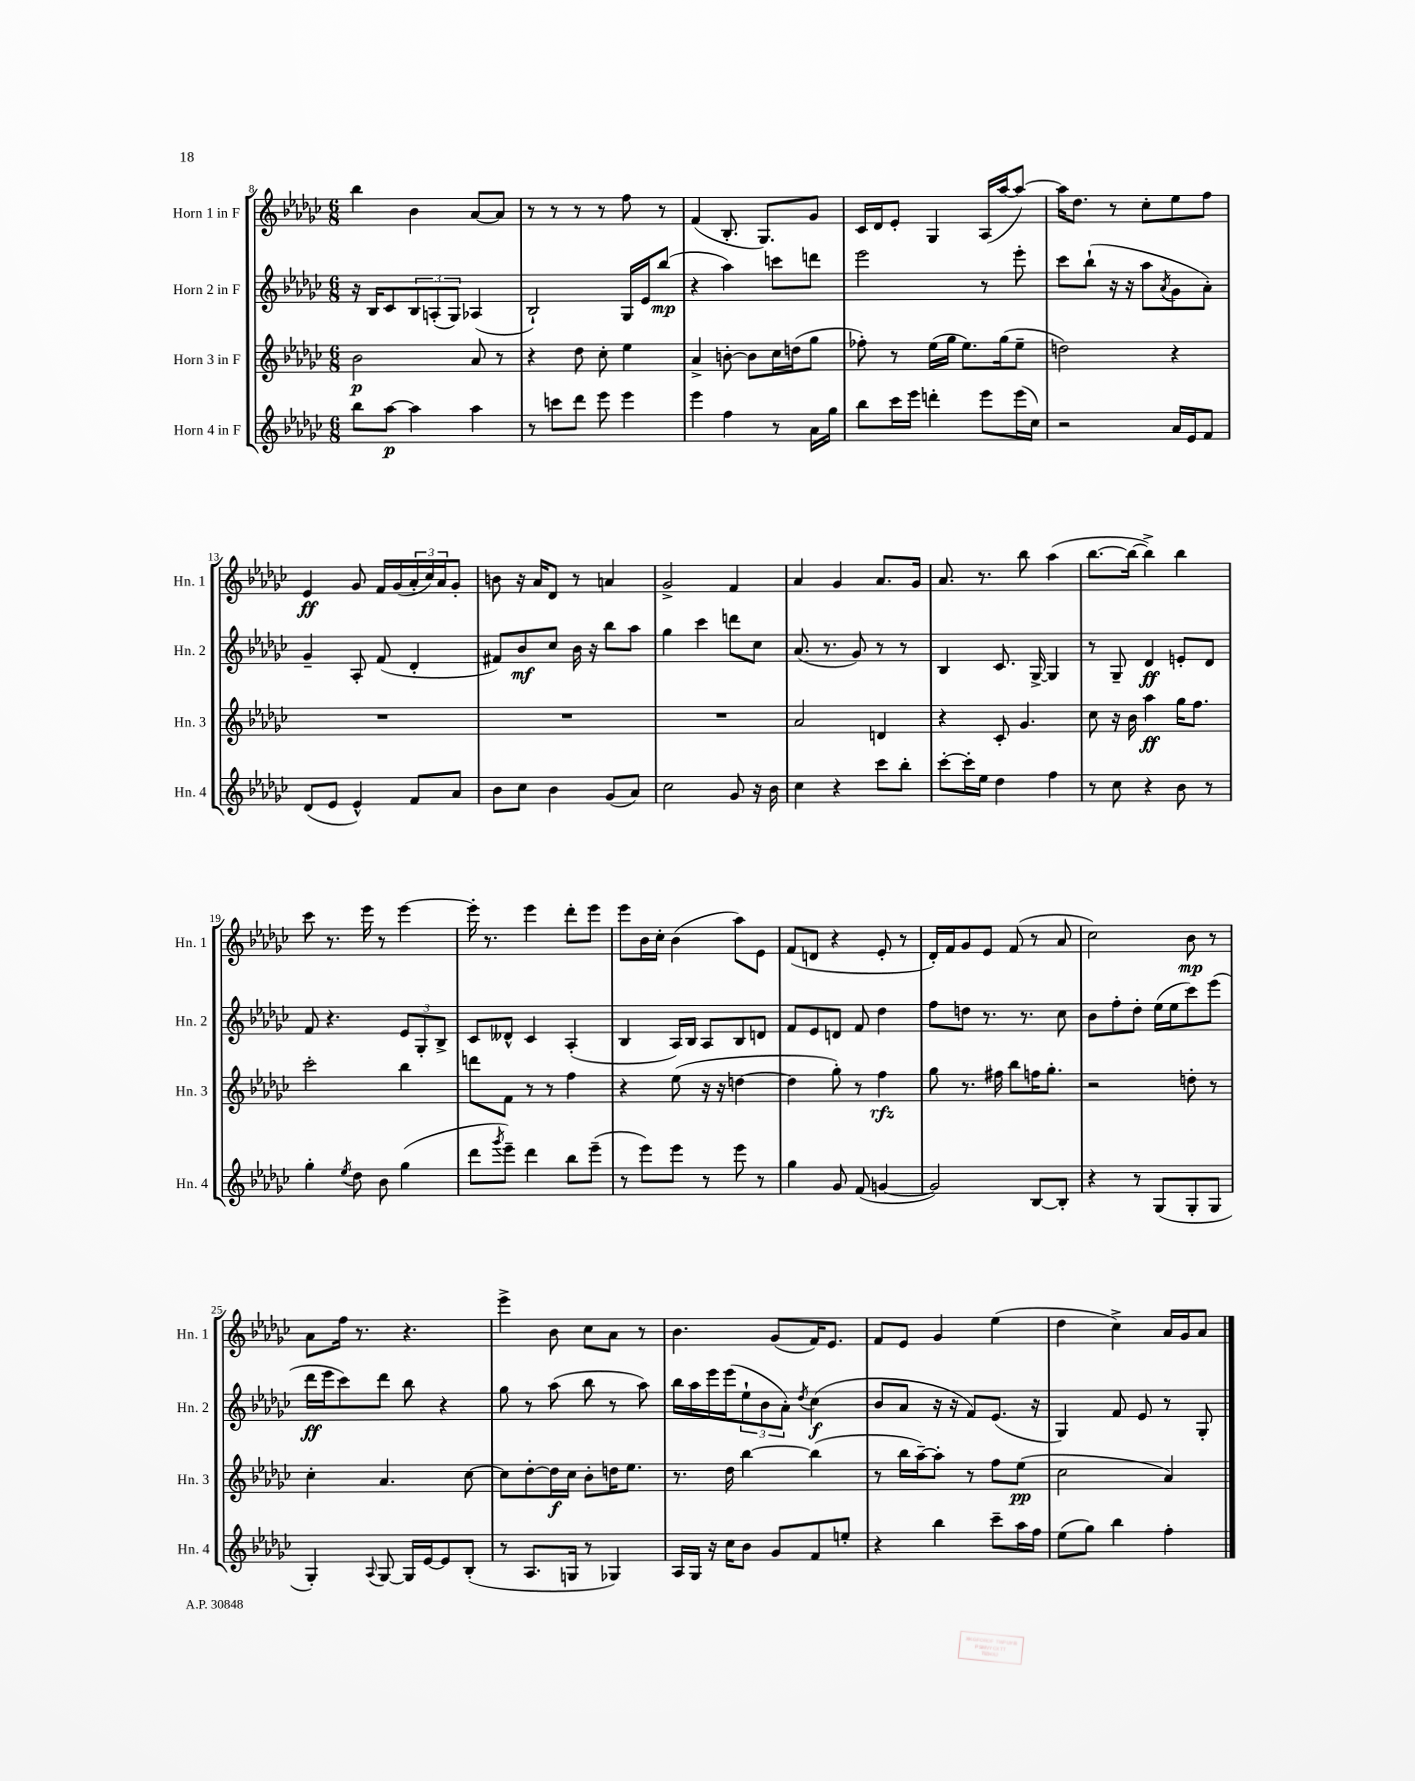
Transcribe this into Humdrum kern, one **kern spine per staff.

**kern	**dynam	**kern	**dynam	**kern	**dynam	**kern	**dynam
*part4	*part4	*part3	*part3	*part2	*part2	*part1	*part1
*staff4	*staff4	*staff3	*staff3	*staff2	*staff2	*staff1	*staff1
*I"Horn 4 in F	*	*I"Horn 3 in F	*	*I"Horn 2 in F	*	*I"Horn 1 in F	*
*I'Hn. 4	*	*I'Hn. 3	*	*I'Hn. 2	*	*I'Hn. 1	*
*clefG2	*	*clefG2	*	*clefG2	*	*clefG2	*
*k[b-e-a-d-g-c-]	*	*k[b-e-a-d-g-c-]	*	*k[b-e-a-d-g-c-]	*	*k[b-e-a-d-g-c-]	*
*M6/8	*	*M6/8	*	*M6/8	*	*M6/8	*
=8	=8	=8	=8	=8	=8	=8	=8
8bb-\L	.	2b-\	p	16r	.	4bb-\	.
.	.	.	.	16B-/KL	.	.	.
[8aa-\J	p	.	.	8c-/	.	.	.
4aa-\]	.	.	.	12B-/	.	4b-\	.
.	.	.	.	(12An'/	.	.	.
.	.	.	.	12G-/J)	.	.	.
4aa-\	.	8a-/	.	(4A-X/	.	[8a-/L	.
.	.	8r	.	.	.	8a-/J]	.
=9	=9	=9	=9	=9	=9	=9	=9
8r	.	4r	.	2B-`/)	.	8r	.
8cccn\L	.	.	.	.	.	8r	.
8ddd-\J	.	8dd-\	.	.	.	8r	.
8eee-\	.	8cc-'\	.	.	.	8r	.
4eee-\	.	4ee-\	.	16G-/LL	.	8ff\	.
.	.	.	.	16e-/J	.	.	.
.	.	.	.	(8bb-/J	mp	8r	.
=10	=10	=10	=10	=10	=10	=10	=10
4eee-\	.	4a-^/	.	4r	.	(4f/	.
4ff\	.	[8bn'\	.	4aa-\)	.	8.B-'/	.
.	.	8b\L]	.	.	.	.	.
.	.	.	.	.	.	8.G-/L)	.
8r	.	16cc-\L	.	8cccn\L	.	.	.
.	.	(16ddn\J	.	.	.	.	.
16a-\LL	.	8gg-\J	.	8dddn\J	.	8g-/J	.
16gg-\JJ	.	.	.	.	.	.	.
=11	=11	=11	=11	=11	=11	=11	=11
8bb-\L	.	8ff-X'\)	.	2eee-\	.	16c-/LL	.
.	.	.	.	.	.	16d-/J	.
16ccc-\L	.	8r	.	.	.	8e-'/J	.
16eee-\JJ	.	.	.	.	.	.	.
4dddn'\	.	(16ee-\LL	.	.	.	4G-/	.
.	.	16gg-\JJ	.	.	.	.	.
.	.	8.ee-\L)	.	.	.	.	.
8eee-\L	.	.	.	8r	.	(16A-/LL	.
.	.	(16gg-\k	.	.	.	[16aa-/J	.
(16eee-\L	.	8ee-~\J	.	8eee-'\	.	8aa-/J_)	.
16cc-\JJ)	.	.	.	.	.	.	.
=12	=12	=12	=12	=12	=12	=12	=12
2r	.	2ddn\)	.	8ccc-\L	.	16aa-\KL]	.
.	.	.	.	.	.	8.dd-\J	.
.	.	.	.	(8bb-`\J	.	.	.
.	.	.	.	16r	.	8r	.
.	.	.	.	16r	.	.	.
.	.	.	.	8aa-\L	.	8cc-'\L	.
.	.	.	.	8qa-/	.	.	.
16a-/LL	.	4r	.	8g-\	.	8ee-\	.
16e-/J	.	.	.	.	.	.	.
8f/J	.	.	.	8a-'\J)	.	8ff\J	.
!!LO:LB:g=z
=13	=13	=13	=13	=13	=13	=13	=13
(8d-/L	.	2.r	.	4g-~/	.	4e-/	ff
8e-/J	.	.	.	.	.	.	.
4e-^^/)	.	.	.	8A-'/	.	8g-/	.
.	.	.	.	(8f/	.	16f/LL	.
.	.	.	.	.	.	(16g-/	.
8f/L	.	.	.	4d-'/	.	24a-'/	.
.	.	.	.	.	.	24cc-/)	.
.	.	.	.	.	.	24a-/J	.
8a-/J	.	.	.	.	.	8g-'/J	.
=14	=14	=14	=14	=14	=14	=14	=14
8b-\L	.	2.r	.	8f#X/L)	.	8bn\	.
8cc-\J	.	.	.	8b-/	mf	16r	.
.	.	.	.	.	.	16a-/KL	.
4b-\	.	.	.	8cc-/J	.	8d-/J	.
.	.	.	.	16b-\	.	8r	.
.	.	.	.	16r	.	.	.
(8g-/L	.	.	.	8bb-\L	.	4an/	.
8a-/J)	.	.	.	8aa-\J	.	.	.
=15	=15	=15	=15	=15	=15	=15	=15
2cc-\	.	2.r	.	4gg-\	.	2g-^/	.
.	.	.	.	4ccc-\	.	.	.
8g-/	.	.	.	8dddn\L	.	4f/	.
16r	.	.	.	8cc-\J	.	.	.
16b-\	.	.	.	.	.	.	.
=16	=16	=16	=16	=16	=16	=16	=16
4cc-\	.	2a-/	.	(8.a-/	.	4a-/	.
.	.	.	.	8.r	.	.	.
4r	.	.	.	.	.	4g-/	.
.	.	.	.	8g-/)	.	.	.
8ccc-\L	.	4dn/	.	8r	.	8.a-/L	.
8bb-'\J	.	.	.	8r	.	.	.
.	.	.	.	.	.	16g-/Jk	.
=17	=17	=17	=17	=17	=17	=17	=17
[8ccc-'\L	.	4r	.	4B-/	.	8.a-/	.
16ccc-'\L]	.	.	.	.	.	.	.
16ee-\JJ	.	.	.	.	.	8.r	.
4dd-\	.	8c-'/	.	8.c-/	.	.	.
.	.	4.g-/	.	.	.	8bb-\	.
.	.	.	.	[16G-^/	.	.	.
4ff\	.	.	.	4G-/]	.	(4aa-\	.
=18	=18	=18	=18	=18	=18	=18	=18
8r	.	8cc-\	.	8r	.	[8.bb-\L	.
8cc-\	.	16r	.	8G-~/	.	.	.
.	.	16b-\	.	.	.	16bb-\Jk_	.
4r	.	4aa-\	ff	4d-/	ff	4bb-^\])	.
8b-\	.	16gg-\KL	.	8en'/L	.	4bb-\	.
.	.	8.ff\J	.	.	.	.	.
8r	.	.	.	8d-/J	.	.	.
!!LO:LB:g=z
=19	=19	=19	=19	=19	=19	=19	=19
4gg-'\	.	2ccc-'\	.	8f/	.	8ccc-\	.
.	.	.	.	4.r	.	8.r	.
8qee-/	.	.	.	.	.	.	.
8dd-\	.	.	.	.	.	.	.
.	.	.	.	.	.	16eee-\	.
8b-\	.	.	.	.	.	8r	.
(4gg-\	.	4bb-\	.	12e-/L	.	[4eee-\	.
.	.	.	.	12G-'/	.	.	.
.	.	.	.	12B-^/J	.	.	.
=20	=20	=20	=20	=20	=20	=20	=20
8ddd-\L	.	8dddn\L	.	8c-/L	.	16eee-'\]	.
.	.	.	.	.	.	8.r	.
8qggg-/	.	.	.	.	.	.	.
8eee-~\J)	.	8f\J	.	8d--X^^/J	.	.	.
4ddd-\	.	8r	.	4c-/	.	4eee-\	.
.	.	8r	.	.	.	.	.
8bb-\L	.	4ff\	.	(4A-'/	.	8ddd-'\L	.
(8eee-~\J	.	.	.	.	.	8eee-\J	.
=21	=21	=21	=21	=21	=21	=21	=21
8r	.	4r	.	4B-/	.	8eee-\L	.
8eee-\L)	.	.	.	.	.	16b-\L	.
.	.	.	.	.	.	16cc-'\JJ	.
8eee-\J	.	(8ee-\	.	16A-/LL)	.	(4b-\	.
.	.	.	.	16B-/JJ	.	.	.
8r	.	16r	.	8A-/L	.	.	.
.	.	16r	.	.	.	.	.
8eee-\	.	[4ddn\	.	8B-/	.	8aa-\L)	.
8r	.	.	.	8dn/J	.	8e-\J	.
=22	=22	=22	=22	=22	=22	=22	=22
4gg-\	.	4dd\]	.	8f/L	.	(8f/L	.
.	.	.	.	8e-/	.	8dn/J	.
8g-/	.	8gg-'\)	.	8dn/J	.	4r	.
(8f/	.	8r	.	8f/	.	.	.
[4gn/	.	4ff\	rfz	4dd-\	.	8e-'/	.
.	.	.	.	.	.	8r	.
=23	=23	=23	=23	=23	=23	=23	=23
2g/])	.	8gg-\	.	8ff\L	.	16d-'/LL)	.
.	.	.	.	.	.	16f/J	.
.	.	8.r	.	8ddn\J	.	8g-/	.
.	.	.	.	8.r	.	8e-/J	.
.	.	16ff#X\	.	.	.	.	.
.	.	8bb-\L	.	.	.	(8f/	.
.	.	.	.	8.r	.	.	.
[8B-/L	.	16ffn\K	.	.	.	8r	.
.	.	8.gg-'\J	.	.	.	.	.
8B-'/J]	.	.	.	8cc-\	.	8a-/	.
=24	=24	=24	=24	=24	=24	=24	=24
4r	.	2r	.	8b-\L	.	2cc-\)	.
.	.	.	.	8ff'\	.	.	.
8r	.	.	.	8dd-'\J	.	.	.
(8G-/L	.	.	.	(16ee-\LL	.	.	.
.	.	.	.	16ee-\J	.	.	.
8G-'/	.	8ddn'\	.	8ccc-\)	.	8b-\	mp
8G-/J	.	8r	.	(8eee-\J	.	8r	.
!!LO:LB:g=z
=25	=25	=25	=25	=25	=25	=25	=25
4G-'/)	.	4cc-'\	.	16ddd-\LL	ff	8a-\L	.
.	.	.	.	16eee-\J	.	.	.
.	.	.	.	8ccc-\)	.	16ff\Jk	.
.	.	.	.	.	.	8.r	.
8qqA-/	.	.	.	.	.	.	.
[8G-/	.	4.a-/	.	8ddd-\J	.	.	.
16G-/LL]	.	.	.	8bb-\	.	4.r	.
[16e-/J	.	.	.	.	.	.	.
8e-/]	.	.	.	4r	.	.	.
(8B-'/J	.	[8cc-\	.	.	.	.	.
=26	=26	=26	=26	=26	=26	=26	=26
8r	.	8cc-\L]	.	8gg-\	.	4eee-^\	.
8.A-/L	.	[8dd-'\	.	8r	.	.	.
.	.	16dd-\L]	f	(8aa-\	.	8b-\	.
16Gn/Jk	.	16cc-\JJ	.	.	.	.	.
8r	.	8b-'\L	.	8bb-\	.	8cc-\L	.
4G-X/)	.	16ddn\K	.	8r	.	8a-\J	.
.	.	8.ee-\J	.	.	.	.	.
.	.	.	.	8aa-\)	.	8r	.
=27	=27	=27	=27	=27	=27	=27	=27
16A-/LL	.	8.r	.	16bb-\LL	.	4.b-\	.
16G-/JJ	.	.	.	16aa-\	.	.	.
16r	.	.	.	16eee-\	.	.	.
16cc-\KL	.	16dd-\	.	(16eee-\J	.	.	.
8b-\J	.	[4bb-\	.	12ee-`\	.	.	.
.	.	.	.	12b-\	.	.	.
8g-/L	.	.	.	.	.	(8g-/L	.
.	.	.	.	12a-'\J)	.	.	.
.	.	.	.	8qdd-/	.	.	.
8f/	.	(4bb-\]	.	(4cc-\	f	16f/K)	.
.	.	.	.	.	.	8.e-/J	.
8een'/J	.	.	.	.	.	.	.
=28	=28	=28	=28	=28	=28	=28	=28
4r	.	8r	.	8b-/L	.	8f/L	.
.	.	16bb-\LL	.	8a-/J	.	8e-/J	.
.	.	[16aa-~\J)	.	.	.	.	.
4bb-\	.	8aa-'\J]	.	16r	.	4g-/	.
.	.	.	.	16r	.	.	.
.	.	8r	.	8f/L)	.	.	.
8ccc-~\L	.	8ff\L	.	(8.e-/J	.	(4ee-\	.
16aa-\L	.	(8ee-\J	pp	.	.	.	.
16ff\JJ	.	.	.	16r	.	.	.
=29	=29	=29	=29	=29	=29	=29	=29
(8ee-\L	.	2cc-\	.	4G-/)	.	4dd-\	.
8gg-\J)	.	.	.	.	.	.	.
4bb-\	.	.	.	8f/	.	4cc-^\)	.
.	.	.	.	8e-/	.	.	.
4ff'\	.	4a-/)	.	8r	.	16a-/LL	.
.	.	.	.	.	.	16g-/J	.
.	.	.	.	8G-'/	.	8a-/J	.
==	==	==	==	==	==	==	==
*-	*-	*-	*-	*-	*-	*-	*-
